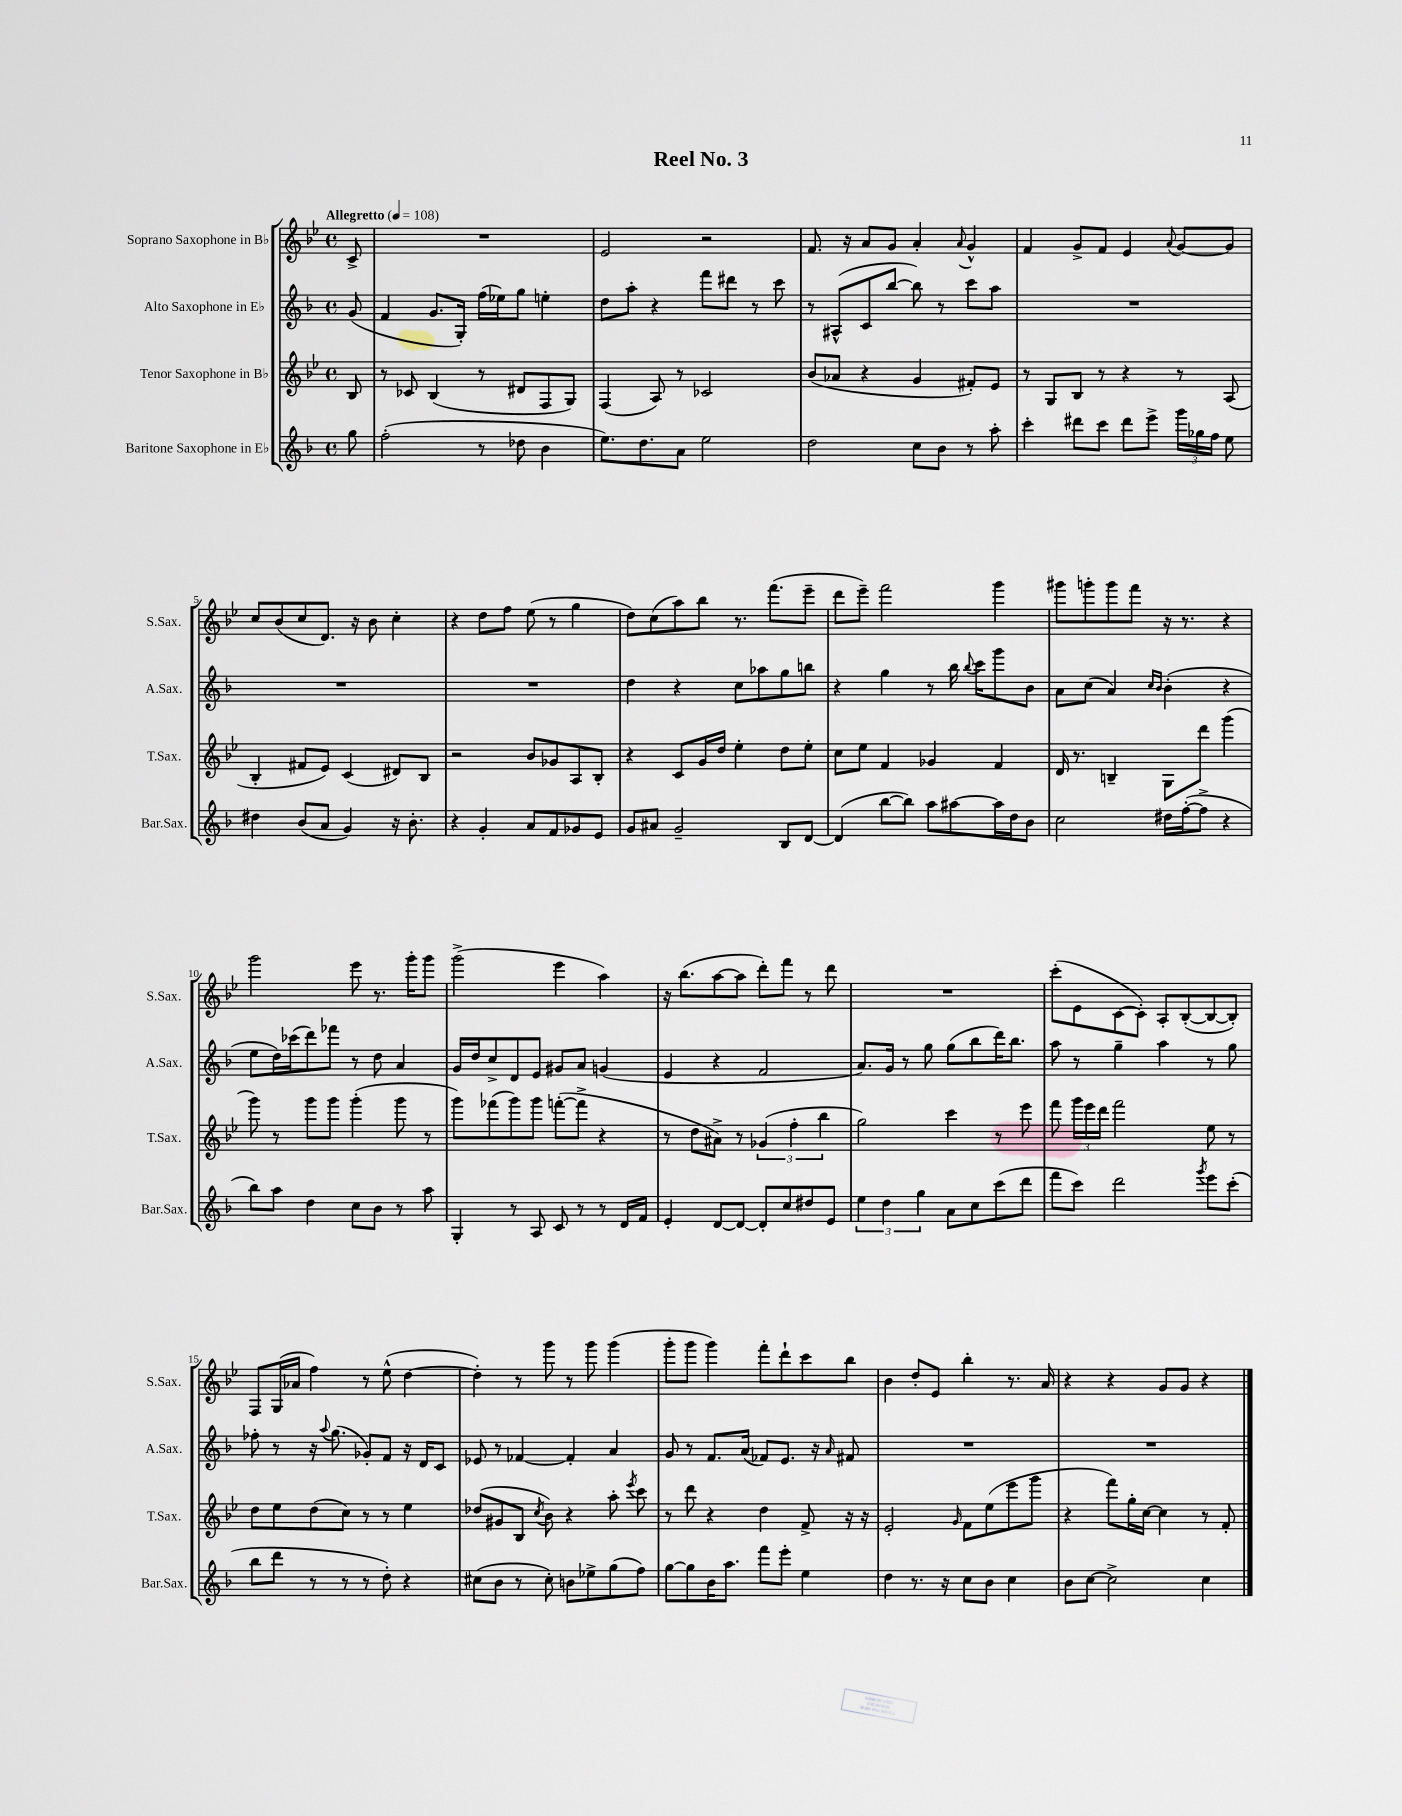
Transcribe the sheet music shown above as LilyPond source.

\header { title = "Reel No. 3" }
<<
\new StaffGroup <<
\new Staff = "s0" \with { instrumentName = "Soprano Saxophone in Bb" shortInstrumentName = "S.Sax." } {
    \clef treble \key bes \major \defaultTimeSignature \time 4/4 \partial 8 \tempo "Allegretto" 4 = 108
    \autoBeamOff c'8-> |
    R1 |
    ees'2 r2 |
    f'8. r16 a'8[ g'8] a'4-. \appoggiatura { a'8 } g'4-^ |
    f'4 g'8[-> f'8] ees'4 \appoggiatura { a'8 } g'8[~ g'8] |
    c''8[ bes'8( c''8 d'8.]) r16 bes'8 c''4-. |
    r4 d''8[ f''8] ees''8( r8 g''4 |
    d''8[) c''8( a''8) bes''8] r8. f'''8.[( ees'''8]-- |
    d'''8[ ees'''8]--) f'''2 g'''4 |
    gis'''8[ g'''8-. g'''8 f'''8] r16 r8. r4 |
    g'''2 ees'''8 r8. g'''16[-. g'''8] |
    g'''2->( ees'''4 a''4) |
    r16 bes''8.[( a''8~ a''8] d'''8[-.) f'''8] r8 d'''8 |
    R1 |
    c'''8[-.( ees'8 c'8~ c'8]-.) a8[-. bes8~-.( bes8~ bes8]-.) |
    f8[ g16( aes'16] f''4) r8 ees''8-^( d''4~ |
    d''4-.) r8 g'''8 r8 g'''8 g'''4( |
    g'''8[-. g'''8] g'''4) f'''8[-. d'''8-! c'''8 bes''8] |
    bes'4 d''8[-. ees'8] bes''4-. r8. a'16 |
    r4 r4 g'8[ g'8] r4 \bar "|." |
}
\new Staff = "s1" \with { instrumentName = "Alto Saxophone in Eb" shortInstrumentName = "A.Sax." } {
    \clef treble \key f \major \defaultTimeSignature \time 4/4 \partial 8
    \autoBeamOff g'8( |
    f'4 g'8.[ g16]-.) f''16[( ees''16) g''8] e''4-. |
    d''8[ a''8]-. r4 f'''8[ dis'''8] r8 c'''8 |
    r8 ais8[-^( c'8 bes''8]~ bes''8) r8 c'''8[ a''8] |
    R1 |
    R1 |
    R1 |
    d''4 r4 c''8[ aes''8 g''8 b''8] |
    r4 g''4 r8 bes''16 \appoggiatura { bes''8 } c'''16[ g'''8 bes'8] |
    a'8[ c''8]( a'4) \grace { c''16[ bes'16] } bes'4-.( r4 |
    e''8[ d''16) ces'''16( d'''8) fes'''8] r8 d''8 a'4 |
    g'16[ d''16 c''8-> d'8 e'8] gis'8[ a'8] g'4( |
    e'4 r4 f'2 |
    a'8.[) g'16] r8 g''8 g''8[( bes''8 d'''16) bes''8.] |
    a''8 r8 g''4-- a''4 r8 g''8 |
    fes''8-. r8 r16 \appoggiatura { a''8 } g''8.( ges'8[-.) f'8] r16 d'16[ c'8] |
    ees'8 r8 fes'4~ fes'4-. a'4 |
    g'8 r8 f'8.[ a'16]( fes'8[) e'8.] r16 \grace { a'16 } fis'8 |
    R1 |
    R1 \bar "|." |
}
\new Staff = "s2" \with { instrumentName = "Tenor Saxophone in Bb" shortInstrumentName = "T.Sax." } {
    \clef treble \key bes \major \defaultTimeSignature \time 4/4 \partial 8
    \autoBeamOff bes8 |
    r8 ces'8 bes4( r8 dis'8[ f8 g8]) |
    f4( a8) r8 ces'2 |
    bes'8[( aes'8] r4 g'4 fis'8[-.) ees'8] |
    r8 g8[ bes8] r8 r4 r8 a8( |
    bes4-. fis'8[ ees'8]) c'4( dis'8[) bes8] |
    r2 bes'8[ ges'8 a8 bes8]-. |
    r4 c'8[ g'16 d''16] ees''4-. d''8[ ees''8]-. |
    c''8[ ees''8] f'4 ges'4 f'4 |
    d'16 r8. b4-- g8[ d'''8] g'''4( |
    g'''8) r8 g'''8[ g'''8] g'''4-.( g'''8 r8 |
    g'''8[) fes'''8( g'''8) g'''8] f'''8[~-.( f'''8]-> r4 |
    r8 d''8[ ais'8]->) r8 \tuplet 3/2 { ges'4( f''4-. bes''4 } |
    g''2) c'''4 r8 ees'''8 |
    f'''8 \tuplet 3/2 { g'''16[ ees'''16 d'''16] } f'''2 ees''8 r8 |
    d''8[ ees''8 d''8( c''8]) r8 r8 ees''4 |
    des''8[( gis'8 bes8] \acciaccatura { c''8 } bes'8) r4 a''8-. \acciaccatura { ees'''8 } c'''8 |
    r8 d'''8 r4 d''4 f'8-> r16 r16 |
    ees'2-. \grace { g'16 } f'8[ ees''8( ees'''8 g'''8] |
    r4 f'''8[) g''16-. c''16]~ c''4 r8 f'8-. \bar "|." |
}
\new Staff = "s3" \with { instrumentName = "Baritone Saxophone in Eb" shortInstrumentName = "Bar.Sax." } {
    \clef treble \key f \major \defaultTimeSignature \time 4/4 \partial 8
    \autoBeamOff g''8 |
    f''2-.( r8 des''8 bes'4 |
    e''8.[) d''8. a'8] e''2 |
    d''2 c''8[ bes'8] r8 a''8-. |
    c'''4-. dis'''8[ c'''8] dis'''8[ e'''8]-> \tuplet 3/2 { g'''16[ ges''16 f''16] } e''8 |
    dis''4 bes'8[( a'8] g'4) r16 bes'8.-. |
    r4 g'4-. a'8[ f'8 ges'8 e'8] |
    g'8[ ais'8] g'2-- bes8[ d'8]~ |
    d'4( bes''8[~ bes''8]) a''8[ ais''8~ ais''16 d''16 bes'8] |
    c''2 dis''16[ f''16~-.( f''8]-> r4 |
    bes''8[) a''8] d''4 c''8[ bes'8] r8 a''8 |
    g4-. r8 a8 c'8 r8 r8 d'16[ f'16] |
    e'4-. d'8[~ d'8]~ d'8[-. c''8 dis''8 e'8] |
    \tuplet 3/2 { e''4 d''4 g''4 } a'8[ c''8 c'''8( d'''8] |
    f'''8[ c'''8]) d'''2 \acciaccatura { g'''8 } e'''8[ c'''8]-.( |
    bes''8[ d'''8] r8 r8 r8 d''8-.) r4 |
    cis''8[( bes'8] r8 cis''8-.) b'8[ ees''8-> g''8( f''8]) |
    g''8[~ g''8 bes'16 a''8.] f'''8[ e'''8]-. e''4 |
    d''4 r8. r16 c''8[ bes'8] c''4 |
    bes'8[ c''8]~ c''2-> c''4 \bar "|." |
}
>>
>>
